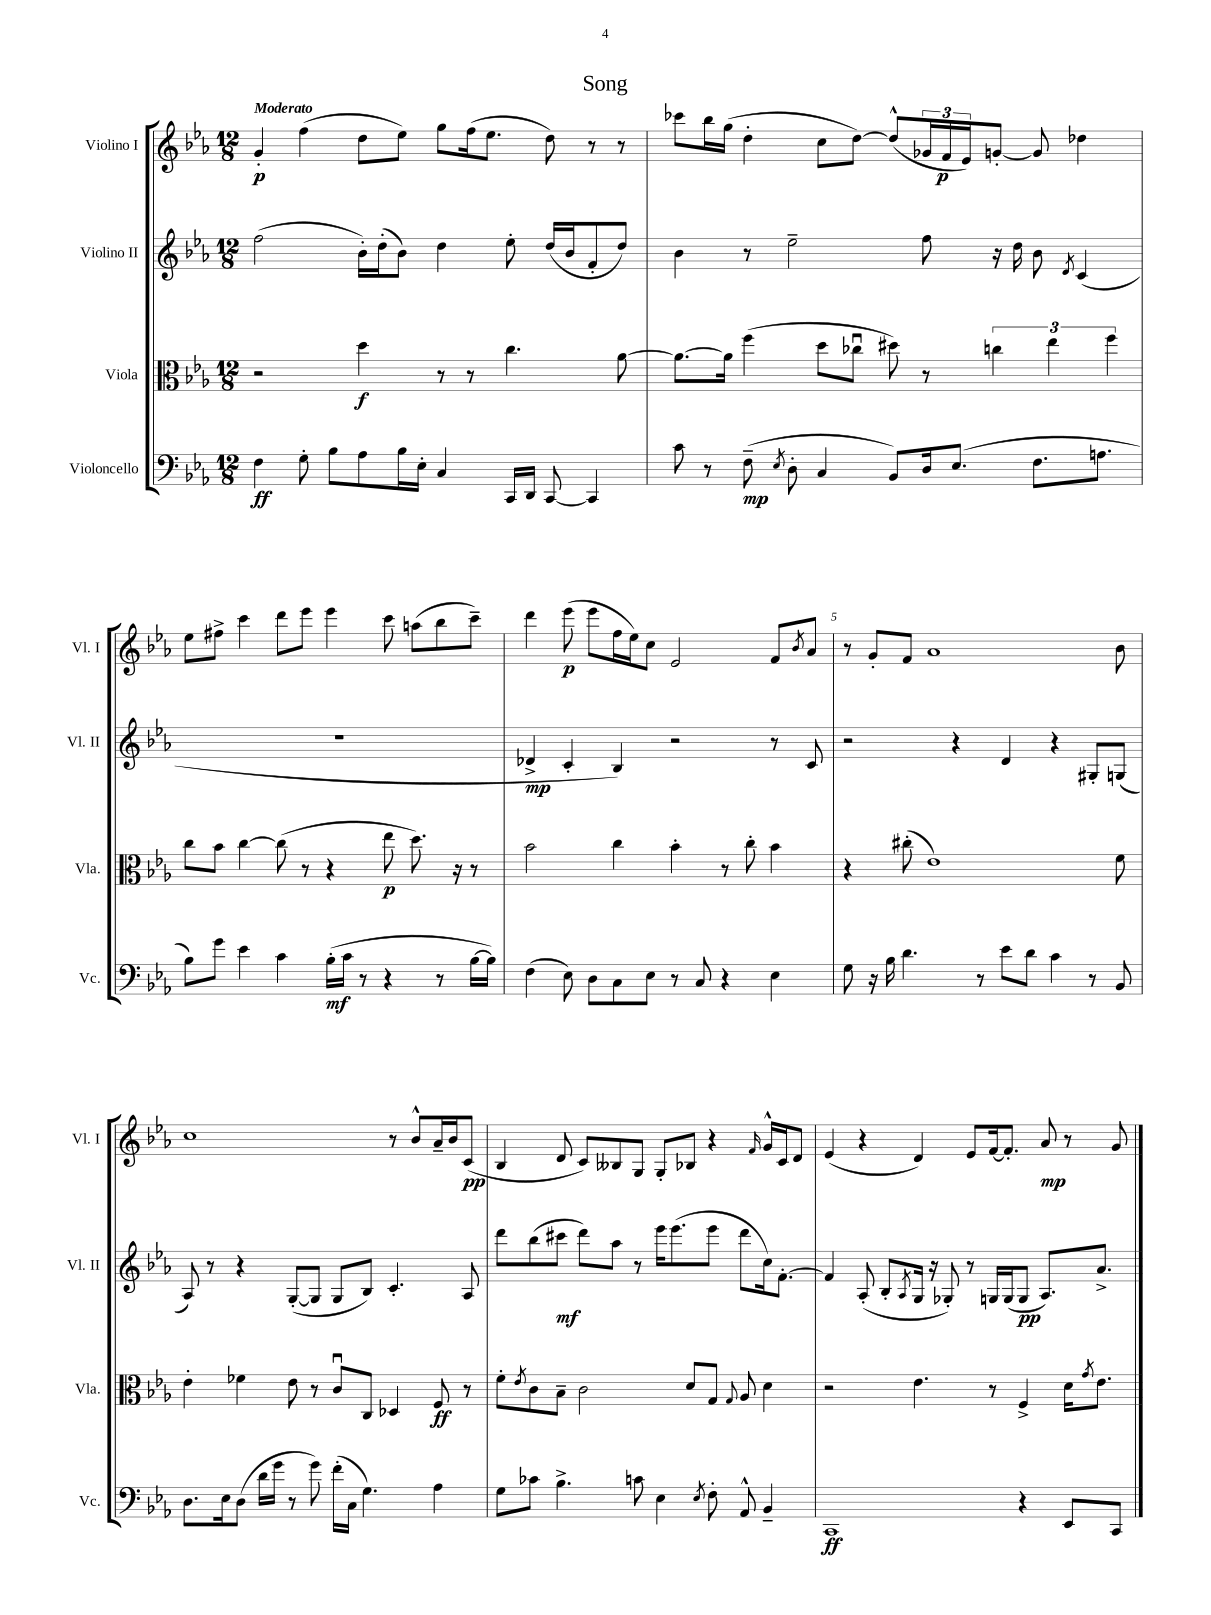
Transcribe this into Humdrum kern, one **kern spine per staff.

**kern	**dynam	**kern	**dynam	**kern	**dynam	**kern	**dynam
*part4	*part4	*part3	*part3	*part2	*part2	*part1	*part1
*staff4	*staff4	*staff3	*staff3	*staff2	*staff2	*staff1	*staff1
*I"Violoncello	*	*I"Viola	*	*I"Violino II	*	*I"Violino I	*
*I'Vc.	*	*I'Vla.	*	*I'Vl. II	*	*I'Vl. I	*
*clefF4	*	*clefC3	*	*clefG2	*	*clefG2	*
*k[b-e-a-]	*	*k[b-e-a-]	*	*k[b-e-a-]	*	*k[b-e-a-]	*
*M12/8	*	*M12/8	*	*M12/8	*	*M12/8	*
=1	=1	=1	=1	=1	=1	=1	=1
!	!	!	!	!	!	!LO:TX:a:B:t=Moderato	!
4F\	ff	2r	.	(2ff\	.	4g'/	p
8G'\	.	.	.	.	.	(4ff\	.
8B-\L	.	.	.	.	.	.	.
8A-\	.	4dd\	f	16b-'\LL)	.	8dd\L	.
.	.	.	.	(16dd'\J	.	.	.
16B-\L	.	.	.	8b-\J)	.	8ee-\J)	.
16E-'\JJ	.	.	.	.	.	.	.
4C/	.	8r	.	4dd\	.	8gg\L	.
.	.	8r	.	.	.	(16ff\k	.
.	.	.	.	.	.	8.ee-\J	.
16CC/LL	.	4.cc\	.	8ee-'\	.	.	.
16DD/JJ	.	.	.	.	.	.	.
[8CC/	.	.	.	(16dd/LL	.	8dd\)	.
.	.	.	.	16b-/J	.	.	.
4CC/]	.	.	.	8f'/	.	8r	.
.	.	[8a-\	.	8dd/J)	.	8r	.
=2	=2	=2	=2	=2	=2	=2	=2
8c\	.	8.a-\L_	.	4b-\	.	8ccc-X\L	.
8r	.	.	.	.	.	16bb-\L	.
.	.	16a-\Jk]	.	.	.	(16gg\JJ	.
(8F~\	mp	(4ff\	.	8r	.	4dd'\	.
8qE-/	.	.	.	.	.	.	.
8D'\	.	.	.	2ee-~\	.	.	.
4C/	.	8dd\L	.	.	.	8cc\L	.
.	.	8cc-Xu\J	.	.	.	[8dd\J)	.
8BB-/L)	.	8dd#X\)	.	.	.	(8dd^^/L]	.
16D/k	.	8r	.	8ff\	.	24g-X/L	.
.	.	.	.	.	.	24f/	p
(8.E-/J	.	.	.	.	.	.	.
.	.	.	.	.	.	24e-/J)	.
.	.	6ccn\	.	16r	.	[8gn'/J	.
.	.	.	.	16dd\	.	.	.
8.F\L	.	.	.	8b-\	.	8g/]	.
.	.	6ee-\	.	.	.	.	.
.	.	.	.	8qd/	.	.	.
.	.	.	.	(4c/	.	4dd-X\	.
8.An\J	.	.	.	.	.	.	.
.	.	6ff\	.	.	.	.	.
!!LO:LB:g=z
=3	=3	=3	=3	=3	=3	=3	=3
8B-\L)	.	8cc\L	.	1.r	.	8ee-\L	.
8g\J	.	8b-\J	.	.	.	8ff#X^\J	.
4e-\	.	[4cc\	.	.	.	4ccc\	.
4c\	.	(8cc\]	.	.	.	8ddd\L	.
.	.	8r	.	.	.	8eee-\J	.
(16B-'\LL	mf	4r	.	.	.	4eee-\	.
16c\JJ	.	.	.	.	.	.	.
8r	.	.	.	.	.	.	.
4r	.	8ee-\	p	.	.	8ccc\	.
.	.	8.dd\)	.	.	.	(8aan\L	.
8r	.	.	.	.	.	8bb-\	.
.	.	16r	.	.	.	.	.
[16B-\LL	.	8r	.	.	.	8ccc~\J)	.
16B-\JJ])	.	.	.	.	.	.	.
=4	=4	=4	=4	=4	=4	=4	=4
(4F\	.	2b-\	.	4d-X^/	mp	4ddd\	.
8E-\)	.	.	.	4c'/	.	(8eee-\	p
8D\L	.	.	.	.	.	8eee-\L	.
8C\	.	4cc\	.	4B-/)	.	16ff\L	.
.	.	.	.	.	.	16ee-\J)	.
8E-\J	.	.	.	.	.	8cc\J	.
8r	.	4b-'\	.	2r	.	2e-/	.
8C/	.	.	.	.	.	.	.
4r	.	8r	.	.	.	.	.
.	.	8cc'\	.	.	.	.	.
4E-\	.	4b-\	.	8r	.	8f/L	.
.	.	.	.	.	.	8qb-/	.
.	.	.	.	8c/	.	8a-/J	.
=5	=5	=5	=5	=5	=5	=5	=5
8G\	.	4r	.	2r	.	8r	.
16r	.	.	.	.	.	8g'/L	.
16B-\	.	.	.	.	.	.	.
4.d\	.	(8cc#X'\	.	.	.	8f/J	.
.	.	1e-)	.	.	.	1a-	.
.	.	.	.	4r	.	.	.
8r	.	.	.	.	.	.	.
8e-\L	.	.	.	4d/	.	.	.
8d\J	.	.	.	.	.	.	.
4c\	.	.	.	4r	.	.	.
8r	.	.	.	8G#X'/L	.	.	.
8BB-/	.	8f\	.	(8Gn/J	.	8b-\	.
!!LO:LB:g=z
=6	=6	=6	=6	=6	=6	=6	=6
8.D\L	.	4e-'\	.	8A-/)	.	1cc	.
.	.	.	.	8r	.	.	.
16E-\k	.	.	.	.	.	.	.
(8D\J	.	4f-X\	.	4r	.	.	.
16d\LL	.	.	.	.	.	.	.
16g\JJ	.	.	.	.	.	.	.
8r	.	8e-\	.	([8G'/L	.	.	.
8g\)	.	8r	.	8G/J]	.	.	.
(16f'\LL	.	8cu/L	.	8G/L	.	.	.
16C\JJ	.	.	.	.	.	.	.
4.G\)	.	8C/J	.	8B-/J)	.	.	.
.	.	4D-X/	.	4.c'/	.	8r	.
.	.	.	.	.	.	8b-^^/L	.
4A-\	.	8F/	ff	.	.	16a-~/L	.
.	.	.	.	.	.	16b-/J	.
.	.	8r	.	8A-/	.	(8c/J	pp
=7	=7	=7	=7	=7	=7	=7	=7
8G\L	.	8f'\L	.	8ddd\L	.	4B-/	.
.	.	8qe-/	.	.	.	.	.
8c-X\J	.	8c\	.	(8bb-\	.	.	.
4.B-^\	.	8B-~\J	.	8ccc#X\J	mf	8d/	.
.	.	2c\	.	8ddd\L)	.	8c/L)	.
.	.	.	.	8aa-\J	.	8B--X/	.
8cn\	.	.	.	8r	.	8G/J	.
4E-\	.	.	.	16eee-\KL	.	8G'/L	.
.	.	.	.	(8.eee-\	.	.	.
.	.	8d/L	.	.	.	8B-X/J	.
8qE-/	.	.	.	.	.	.	.
8F'\	.	8G/J	.	8eee-\J	.	4r	.
.	.	8qqG/	.	.	.	.	.
8AA-^^/	.	8A-/	.	8ddd\L	.	.	.
.	.	.	.	.	.	16qqf/	.
4BB-~/	.	4d\	.	16cc\k)	.	16g^^/LL	.
.	.	.	.	[8.f'\J	.	16c/J	.
.	.	.	.	.	.	8d/J	.
=8	=8	=8	=8	=8	=8	=8	=8
1CC	ff	2r	.	4f/]	.	(4e-/	.
.	.	.	.	(8A-'/	.	4r	.
.	.	.	.	8B-'/L	.	.	.
.	.	.	.	8qA-/	.	.	.
.	.	4.e-\	.	16G/Jk	.	4d/)	.
.	.	.	.	16r	.	.	.
.	.	.	.	8G-X'/)	.	.	.
.	.	.	.	8r	.	8e-/L	.
.	.	8r	.	16Gn/LL	.	[16f/k	.
.	.	.	.	(16G/J	.	8.f'/J]	.
4r	.	4F^/	.	8G/J	pp	.	.
.	.	.	.	8.A-/L)	.	8a-/	mp
8EE-/L	.	16d\KL	.	.	.	8r	.
.	.	8qg/	.	.	.	.	.
.	.	8.e-\J	.	8.a-^/J	.	.	.
8CC/J	.	.	.	.	.	8g/	.
==	==	==	==	==	==	==	==
*-	*-	*-	*-	*-	*-	*-	*-
